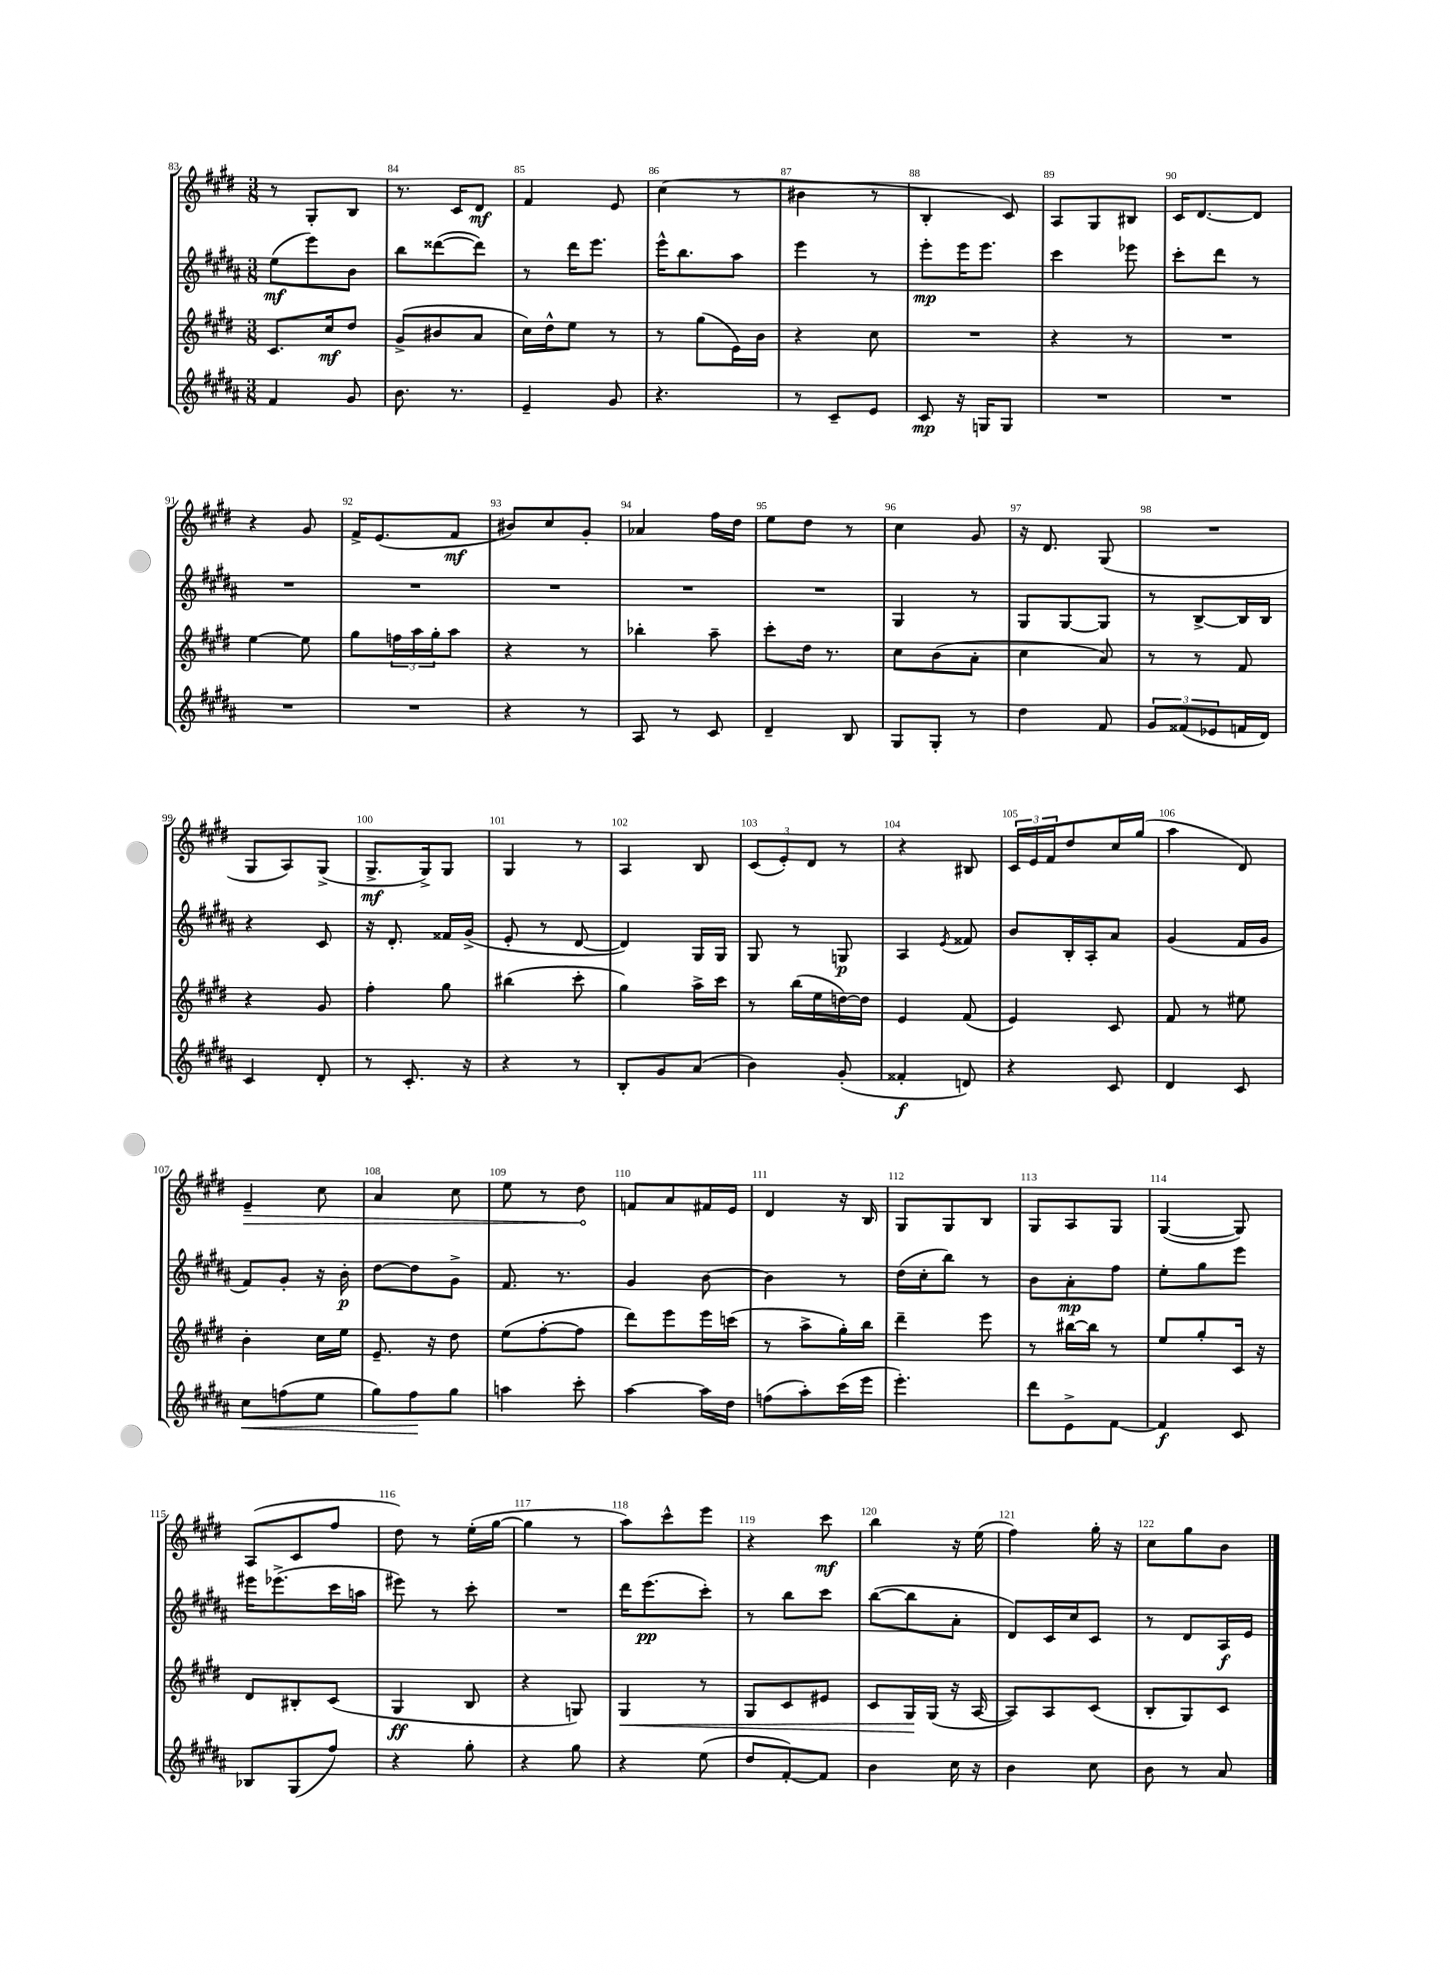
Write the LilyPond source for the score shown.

<<
\new StaffGroup <<
\new Staff = "s0" {
    \clef treble \key e \major \numericTimeSignature \time 3/8
    r8 gis8-. b8 |
    r8. cis'16 dis'8\mf |
    fis'4 e'8 |
    cis''4( r8 |
    bis'4 r8 |
    b4-. cis'8) |
    a8 gis8 bis8 |
    cis'16 dis'8.~ dis'8 |
    r4 gis'8 |
    fis'16-> e'8.( fis'8\mf |
    bis'8) cis''8 gis'8-. |
    aes'4 fis''16 dis''16 |
    e''8 dis''8 r8 |
    cis''4 gis'8 |
    r16 dis'8. gis8( |
    R4. |
    gis8 a8) gis8->( |
    gis8.->\mf gis16->) gis8 |
    gis4 r8 |
    a4 b8 |
    \tuplet 3/2 { cis'8( e'8-.) dis'8 } r8 |
    r4 bis8 |
    \tuplet 3/2 { cis'16 e'16 fis'16 } dis''8 cis''16 gis''16( |
    a''4 dis'8) |
    \once \override Hairpin.circled-tip = ##t e'4--\> cis''8 |
    a'4 cis''8 |
    e''8 r8 dis''8\! |
    f'8 a'8 fis'16 e'16 |
    dis'4 r16 b16 |
    gis8 gis8 b8 |
    gis8 a8 gis8 |
    gis4~( gis8) |
    a8( cis'8 fis''8 |
    dis''8) r8 e''16-.( gis''16~ |
    gis''4 r8 |
    a''8) cis'''8-^ e'''8 |
    r4 cis'''8\mf |
    b''4 r16 e''16( |
    fis''4) gis''16-. r16 |
    cis''8 gis''8 b'8 \bar "|." |
}
\new Staff = "s1" {
    \clef treble \key b \major \numericTimeSignature \time 3/8
    e''8\mf( e'''8) b'8 |
    b''8 disis'''8~( disis'''8) |
    r8 dis'''16 e'''8. |
    e'''16-^ b''8. ais''8 |
    e'''4 r8 |
    e'''8-.\mp e'''16 e'''8. |
    cis'''4 ees'''8 |
    cis'''8-. dis'''8 r8 |
    R4. |
    R4. |
    R4. |
    R4. |
    R4. |
    gis4 r8 |
    gis8 gis8~ gis8 |
    r8 b8~-> b16 b16 |
    r4 cis'8 |
    r16 dis'8.-. fisis'16 gis'16->( |
    e'8-. r8 dis'8~ |
    dis'4) gis16 gis16 |
    gis8 r8 g8\p |
    ais4 \acciaccatura { e'8 } fisis'8 |
    b'8 b16-. ais16-. ais'8 |
    gis'4( fis'16 gis'16 |
    fis'8) gis'8-. r16 b'16-.\p |
    dis''8~ dis''8 gis'8-> |
    fis'8. r8. |
    gis'4 b'8~ |
    b'4 r8 |
    dis''16( cis''16-. b''8) r8 |
    b'8 ais'8-.\mp fis''8 |
    e''8-. gis''8 e'''8 |
    eis'''16 ees'''8.->( cis'''16 a''16 |
    eis'''8) r8 cis'''8-. |
    R4. |
    dis'''16 e'''8.\pp( cis'''8-.) |
    r8 b''8 cis'''8 |
    b''8~( b''8 ais'8-. |
    dis'8) cis'16 cis''16 cis'8 |
    r8 dis'8 ais16\f e'16 \bar "|." |
}
\new Staff = "s2" {
    \clef treble \key e \major \numericTimeSignature \time 3/8
    cis'8. cis''16\mf dis''8 |
    gis'8->( bis'8 a'8 |
    cis''16) dis''16-^ e''8 r8 |
    r8 gis''8( e'16) b'16 |
    r4 cis''8 |
    R4. |
    r4 r8 |
    R4. |
    e''4~ e''8 |
    gis''8 \tuplet 3/2 { f''16 a''16 gis''16-. } a''8 |
    r4 r8 |
    bes''4-. a''8-- |
    cis'''8-. dis''16 r8. |
    cis''8 b'8( a'8-. |
    cis''4 a'8) |
    r8 r8 fis'8 |
    r4 gis'8 |
    fis''4-. gis''8 |
    bis''4( cis'''8-. |
    gis''4) a''16-> cis'''16 |
    r8 b''16( e''16 d''16~) d''16 |
    e'4 fis'8( |
    e'4) cis'8 |
    fis'8 r8 eis''8 |
    b'4-. cis''16 e''16 |
    e'8.-- r16 dis''8 |
    e''8( fis''8~-. fis''8 |
    dis'''8) e'''8 e'''16 c'''16( |
    r8 a''8-> gis''16-.) b''16 |
    dis'''4-- e'''8 |
    r8 bis''16~ bis''16 r8 |
    e''8 gis''8-. cis'16 r16 |
    dis'8 bis8-. cis'8( |
    gis4\ff b8 |
    r4 g8) |
    gis4\< r8 |
    gis8 cis'8 eis'8 |
    cis'8 gis16\! gis16( r16 a16~ |
    a8) a8 cis'8( |
    b8-. gis8) cis'8 \bar "|." |
}
\new Staff = "s3" {
    \clef treble \key b \major \numericTimeSignature \time 3/8
    fis'4 gis'8 |
    b'8. r8. |
    e'4-- gis'8 |
    r4. |
    r8 cis'8-- e'8 |
    cis'8\mp r16 g16 g8 |
    R4. |
    R4. |
    R4. |
    R4. |
    r4 r8 |
    ais8 r8 cis'8 |
    dis'4-- b8 |
    gis8 gis8-. r8 |
    dis''4 fis'8 |
    \tuplet 3/2 { gis'8 fisis'8( ees'8 } f'16 dis'16) |
    cis'4 dis'8-. |
    r8 cis'8.-. r16 |
    r4 r8 |
    b8-. gis'8 ais'8( |
    b'4) gis'8-.( |
    fisis'4-.\f d'8) |
    r4 cis'8 |
    dis'4 cis'8 |
    cis''8\< f''8( e''8 |
    gis''8) fis''8\! gis''8 |
    a''4 cis'''8-. |
    ais''4~ ais''16 dis''16 |
    f''8( ais''8-.) cis'''16( e'''16 |
    e'''4.-.) |
    dis'''8 e'8-> fis'8~ |
    fis'4\f cis'8 |
    bes8 gis8( fis''8) |
    r4 gis''8-. |
    r4 gis''8 |
    r4 e''8( |
    dis''8 fis'8~-.) fis'8 |
    b'4 cis''16 r16 |
    b'4 cis''8 |
    b'8 r8 ais'8 \bar "|." |
}
>>
>>
\layout { \context { \Score currentBarNumber = #83 \override BarNumber.break-visibility = ##(#f #t #t) barNumberVisibility = #all-bar-numbers-visible } }
